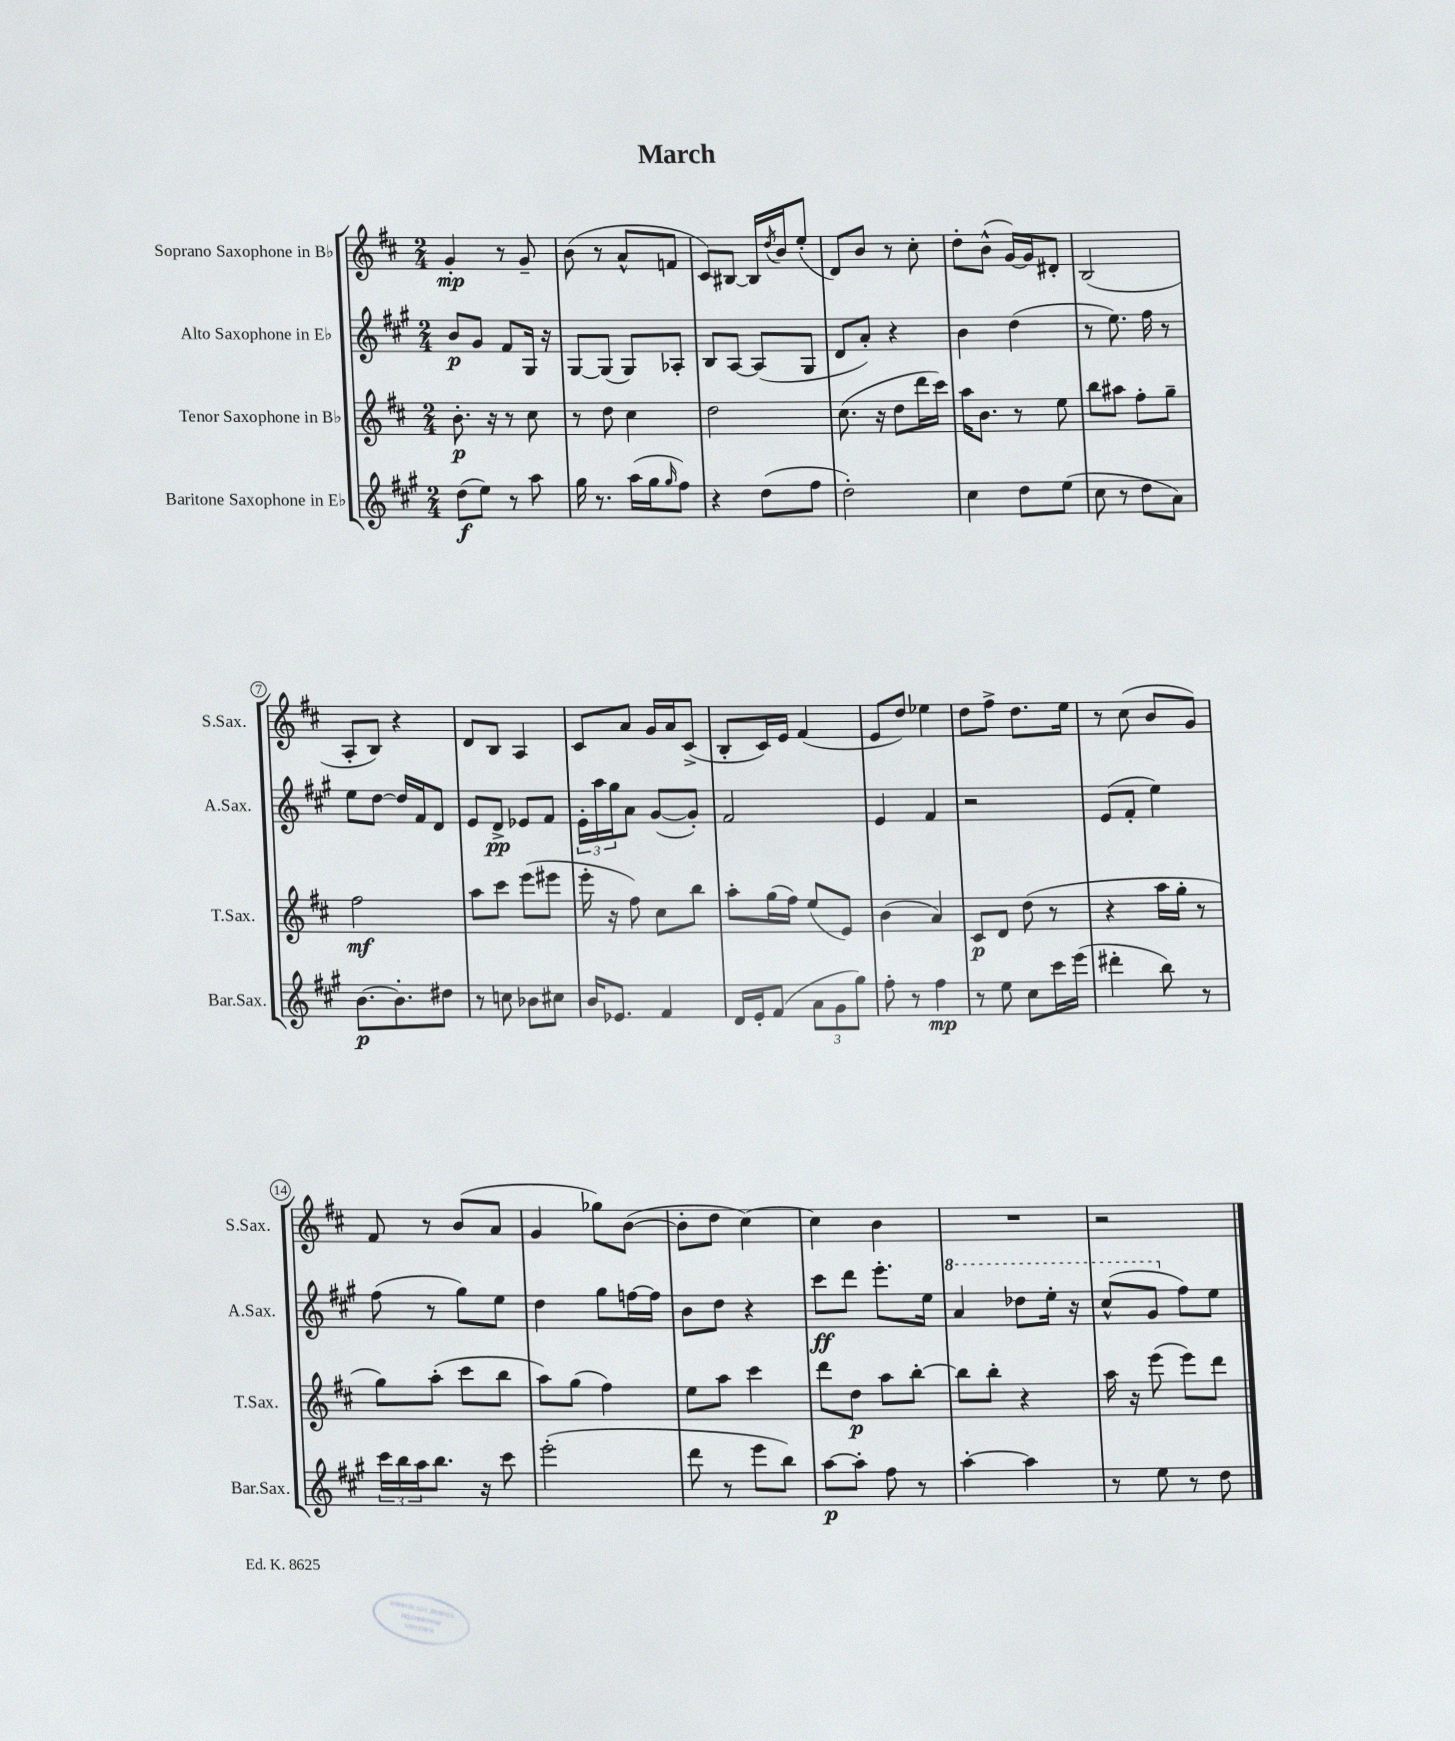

**kern	**kern	**kern	**kern
*staff4	*staff3	*staff2	*staff1
*clefG2	*clefG2	*clefG2	*clefG2
*k[f#c#g#]	*k[f#c#]	*k[f#c#g#]	*k[f#c#]
*M2/4	*M2/4	*M2/4	*M2/4
(8dd\L	8.b'\	8b/L	4g'/
8ee\J)	.	8g#/J	.
.	16r	.	.
8r	8r	8f#/L	8r
8aa\	8cc#\	16G#/Jk	8g~/
.	.	16r	.
=	=	=	=
16gg#\	8r	[8G#/L	(8b\
8.r	.	.	.
.	8dd\	(8G#/]J	8r
(16aa\LL	4cc#\	8G#/L)	8a^^/L
16gg#\J	.	.	.
16qqgg#/	.	.	.
8ff#\J)	.	8A-'/J	8f/J
=	=	=	=
4r	2dd\	8B/L	8c#/L)
.	.	[8A/J	[8B#/J
(8dd\L	.	(8A/]L	16B#/]LL
.	.	.	8qdd/
.	.	.	16b/J
8ff#\J	.	8G#/J	(8ee'/J
=	=	=	=
2dd'\)	(8.cc#\	8d/L	8d/L)
.	.	8a'/J)	8b/J
.	16r	.	.
.	8dd\L	4r	8r
.	16ddd\L	.	8cc#'\
.	16ccc#\JJ)	.	.
=	=	=	=
4cc#\	16aa\LK	4b\	8dd'\L
.	8.b\J	.	.
.	.	.	(8b^^\J
8dd\L	8r	(4dd\	[16g/LL)
.	.	.	16g/]J
(8ee\J	8ee\	.	8d#'/J
=	=	=	=
8cc#\	8bb\L	8r	(2B/
8r	8aa#\J	8.ee\)	.
8dd\L	8ff#'\L	.	.
.	.	16ff#\	.
8a\J)	8gg~\J	8r	.
=	=	=	=
[8.b\L	2ff#\	8ee\L	8A'/L
.	.	[8dd\J	8B/J)
8.b'\]	.	.	.
.	.	16dd/]LL	4r
.	.	16f#/J	.
8dd#\J	.	8d/J	.
=	=	=	=
8r	8aa\L	8e/L	8d/L
8cc\	8ccc#\J	8d^/J	8B/J
8b-\L	(8eee\L	8e-/L	4A/
8cc#\J	8eee#\J	8f#/J	.
=	=	=	=
16b/LK	16eee'\	24e'\LL	8c#/L
.	.	24aa\	.
8.e-/J	16r	.	.
.	.	24gg#\J	.
.	8ff#\)	8a\J	8a/J
4f#/	8cc#\L	([8g#/L	16g/LL
.	.	.	16a/J
.	8bb\J	8g#'/]J)	(8c#^/J
=	=	=	=
16d/LL	8aa'\L	2f#/	8B'/L
16e'/J	.	.	.
(8f#/J	(16gg\L	.	16c#/L)
.	16ff#\JJ)	.	16e/JJ
12a\L	(8ee/L	.	(4f#/
12g#\	.	.	.
.	8e/J)	.	.
12gg#\J)	.	.	.
=	=	=	=
8ff#'\	(4b\	4e/	8e/L
8r	.	.	8dd/J)
4ff#\	4a/)	4f#/	4ee-\
=	=	=	=
8r	8c#/L	2r	8dd\L
8ee\	8d/J	.	8ff#^\J
8cc#\L	(8dd\	.	8.dd\L
16ccc#\L	8r	.	.
(16eee\JJ	.	.	16ee\Jk
=	=	=	=
4ddd#'\	4r	(8e/L	8r
.	.	8f#'/J	(8cc#\
8bb\)	16aa\LL	4ee\)	8b/L
.	16gg'\JJ	.	.
8r	8r	.	8g/J)
=	=	=	=
24ccc#\LL	8gg\L)	(8ff#\	8f#/
24bb\	.	.	.
24aa\J	.	.	.
8.bb\J	(8aa'\J	8r	8r
.	8ccc#\L	8gg#\L)	(8b/L
16r	.	.	.
8ccc#\	8bb\J	8ee\J	8a/J
=	=	=	=
(2eee'\	8aa\L)	4dd\	4g/
.	(8gg\J	.	.
.	4ff#\)	8gg#\L	8gg-\L)
.	.	[16ff\L	([8b\J
.	.	16ff\]JJ	.
=	=	=	=
8ddd\	8ee\L	8b\L	8b'\]L
8r	8aa\J	8dd\J	8dd\J
8eee\L	4ccc#\	4r	[4cc#\)
8bb\J)	.	.	.
=	=	=	=
[8aa\L	8ddd\L	8ccc#\L	4cc#\]
8aa'\]J	8dd\J	8ddd\J	.
8ff#\	8aa\L	8.eee'\L	4b\
8r	[8bb'\J	.	.
.	.	16ee\Jk	.
=	=	=	=
[4aa'\	8bb\]L	4aa/	2r
.	8bb'\J	.	.
4aa\]	4r	8ddd-\L	.
.	.	16eee'\Jk	.
.	.	16r	.
=	=	=	=
8r	16aa\	(8ccc#^^/L	2r
.	16r	.	.
8ee\	(8eee\	8gg#/J	.
8r	8eee\L)	8ff#\L)	.
8dd\	8ddd\J	8ee\J	.
==	==	==	==
*-	*-	*-	*-
